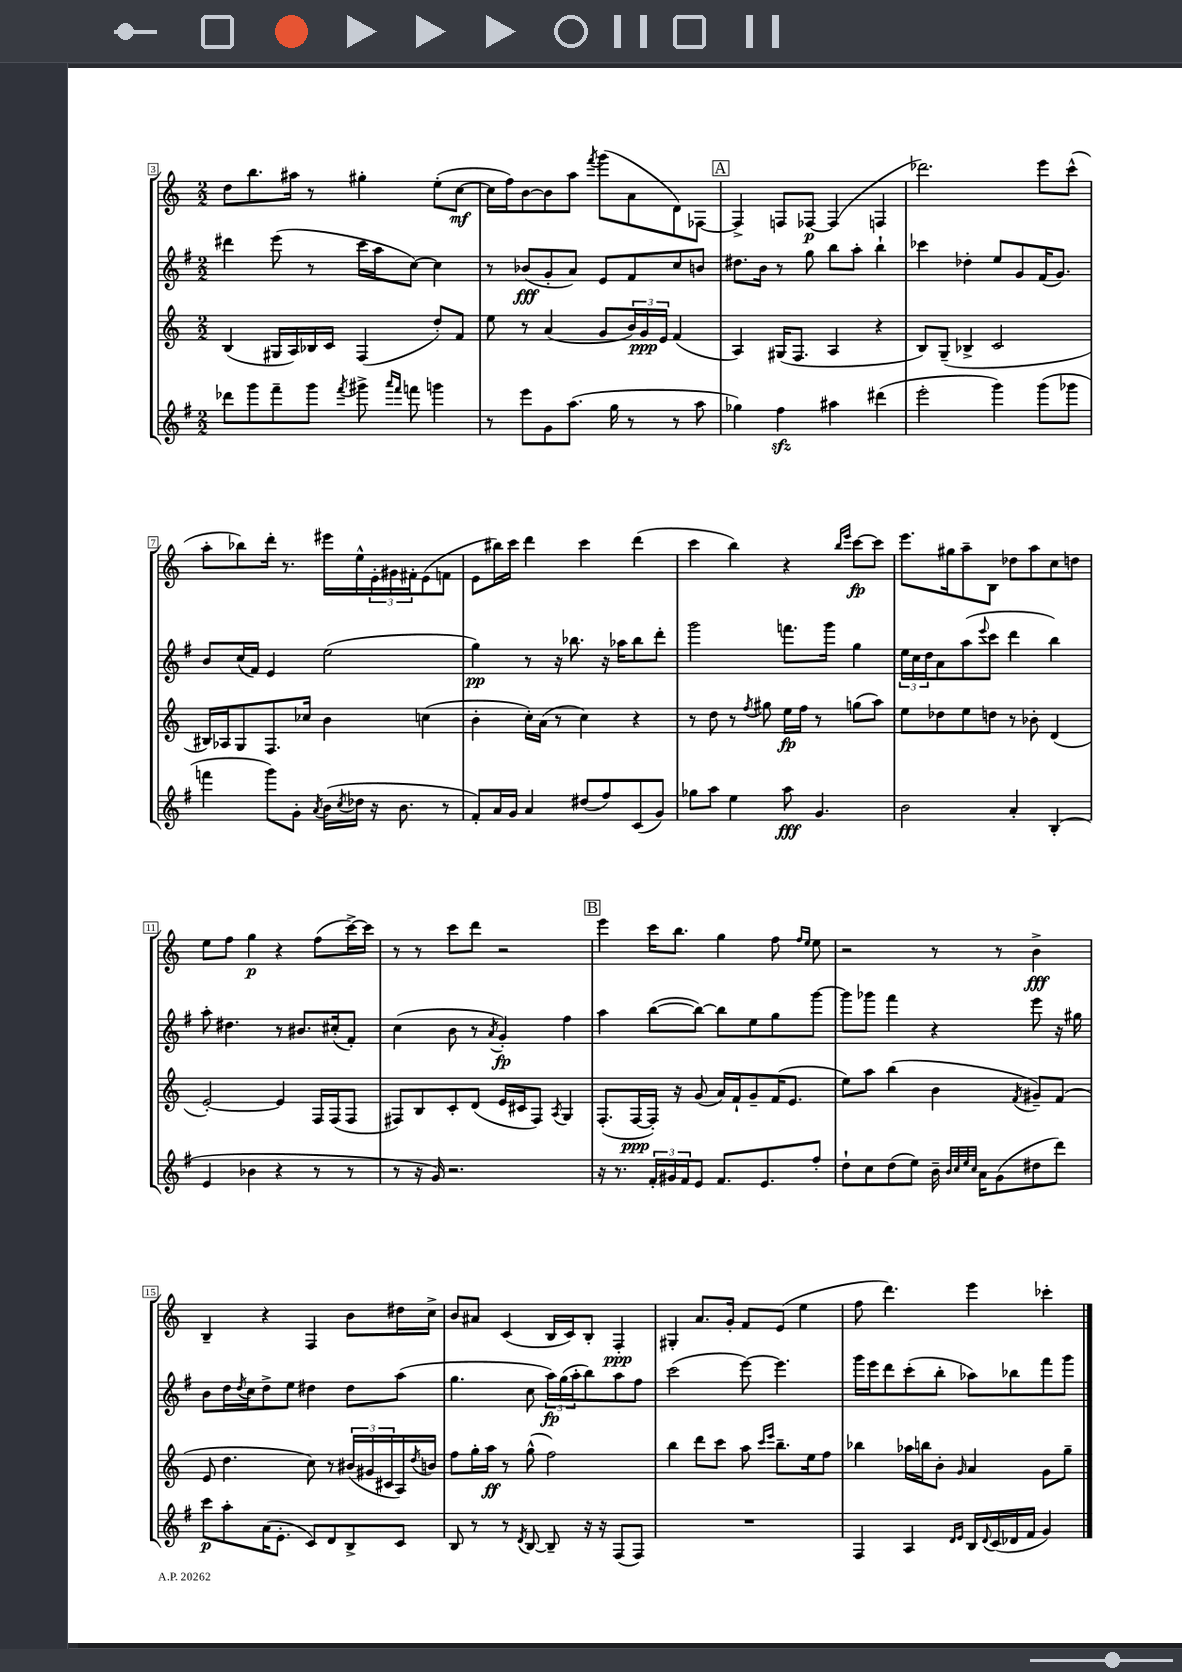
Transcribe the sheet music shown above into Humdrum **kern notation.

**kern	**kern	**kern	**kern
*staff4	*staff3	*staff2	*staff1
*clefG2	*clefG2	*clefG2	*clefG2
*k[f#]	*k[]	*k[f#]	*k[]
*M2/2	*M2/2	*M2/2	*M2/2
8ddd-	(4B	4ddd#	8dd
8ggg	.	.	8.bb
8fff#~	16G#	(8eee	.
.	16A)	.	16aa#
8ggg	16B-	8r	8r
.	16c	.	.
8qfff#	.	.	.
8ggg#^	(4F	16ccc	4gg#'
.	.	16aa	.
16qqaaa	.	.	.
16qqfff#	.	.	.
8fff	.	[8cc)	.
4ggg	8dd')	4cc]	(8ee'
.	8f	.	[8cc
=	=	=	=
8r	8ee	8r	16cc]
.	.	.	16ff)
8eee	8r	(8b-	[8b
8g	(4a	8g'	8b]
(8.aa	.	8a)	8aa
.	.	.	8qfff
.	8g	8e	(8ggg
16gg	.	.	.
8r	24b)	8f#	8a
.	24g	.	.
.	24e	.	.
8r	(4f	8cc	8d)
8aa	.	8b	[8F-
=	=	=	=
4gg-)	4A)	8.dd#	4F-^]
.	.	16b	.
4ff#	(16G#	8r	8F
.	8.F	.	.
.	.	8gg	[8F-
4aa#	4A	8bb	(4F-]
.	.	8aa'	.
(4ddd#	4r	4bb`	4F
=	=	=	=
2eee'	8B)	4ccc-	2.ddd-)
.	(8G~	.	.
.	4B-^	4dd-'	.
4ggg)	2c	8ee	.
.	.	8g	.
(8ggg	.	(16f#	8eee
.	.	8.g)	.
8ggg-	.	.	(8ccc^^
=	=	=	=
4fff	16B#)	8b	8aa'
.	16A-	.	.
.	8G	(16cc	8bb-)
.	.	16f#)	.
8ggg)	8.F	4e	16ddd'
.	.	.	8.r
8g'	.	.	.
.	16cc-	.	.
8qa	.	.	.
(16b	4b	(2ee	16eee#
8qcc	.	.	.
16dd-	.	.	16ee^^
16r	.	.	24e'
.	.	.	24g#
8.b	.	.	.
.	.	.	24f#'
.	(4cc	.	(8e
8r	.	.	8f
=	=	=	=
8f#')	4b'	4gg)	8e
16a	.	.	16bb#)
16g	.	.	16ccc
4a	16cc')	8r	4ddd
.	(16a	.	.
.	8r	16r	.
.	.	8.bb-	.
(8dd#	4cc)	.	4ccc
8ff#)	.	16r	.
.	.	16aa-	.
(8c	4r	8bb-	(4ddd
8g)	.	8ddd'	.
=	=	=	=
8gg-	8r	2ggg	4ccc
8aa	8dd	.	.
4ee	8r	.	4bb)
.	8qff	.	.
.	8gg#	.	.
8aa	16ee	8.fff	4r
.	16ff	.	.
4.g	8r	.	.
.	.	16ggg	.
.	.	.	16qqbb
.	.	.	16qqeee
.	(8gg	4gg	[8ccc
.	8aa)	.	8ccc]
=	=	=	=
2b	8ee	24ee	8.eee
.	.	24cc	.
.	.	24dd	.
.	8dd-	8a	.
.	.	.	16gg#
.	8ee	(8aa	8aa~
.	.	8qqeee	.
.	8dd	8ccc	8B
4a'	8r	4ddd	8dd-
.	8b-'	.	8aa
(4B'	(4d	4bb)	8cc
.	.	.	8dd
=	=	=	=
4e	[2e')	8aa'	8ee
.	.	4.dd#	8ff
4b-	.	.	4gg
4r	4e]	8r	4r
.	.	8.b#	.
8r	16F	.	(8ff
.	(16F	(16cc#'	.
8r	8F	8f#')	[16ccc^)
.	.	.	16ccc]
=	=	=	=
8r	8F#)	(4cc	8r
16r	8B	.	8r
16g)	.	.	.
2.r	8c'	8b	8ccc
.	(8d	8r	8ddd
.	.	8qa	.
.	16e	4g')	2r
.	16c#	.	.
.	8F#)	.	.
.	8qA	.	.
.	4G	4ff#	.
=	=	=	=
16r	(8.F'	4aa	4eee
8.r	.	.	.
.	[16F	.	.
24f#'	16F'])	([8bb	16ccc
24g#	.	.	.
.	16r	.	8.bb
24f#	.	.	.
8e	(8g	8bb_)	.
8.f#	16a)	8bb]	4gg
.	16f`	.	.
.	8g~	8ee	.
8.e	.	.	.
.	(16f	8gg	8ff
.	8.e	.	.
.	.	.	16qqff
.	.	.	16qqee
8ff#'	.	[8ggg	8ee
=	=	=	=
8dd`	8ee)	8ggg]	2r
8cc	8aa	8ggg-	.
(8dd	(4bb	4fff#	.
8ee)	.	.	.
16b~	4b	4r	8r
32qqb	.	.	.
32qqcc	.	.	.
32qqee	.	.	.
32qqcc	.	.	.
16a	.	.	.
(8g	.	.	8r
.	8qf	.	.
8dd#	8g#~)	8eee	4b^
8ddd)	(8f	16r	.
.	.	16gg#	.
=	=	=	=
8ccc	8e	8b	4B~
8aa'	4.dd	16dd	.
.	.	8qdd	.
.	.	16cc	.
(16a	.	8dd^	4r
8.e'	.	.	.
.	.	8ee	.
8c)	8cc)	4dd#	4F
8d	8r	.	.
8B^	(24b#	8dd#	8b
.	24g#	.	.
.	24c#	.	.
8c	16A)	(8aa	16dd#
.	8qdd	.	.
.	16b	.	16cc^
=	=	=	=
8B	8ff	4.gg	8b
8r	16gg'	.	8a#
.	16aa	.	.
8r	8r	.	(4c
8qd	.	.	.
[8B	(8gg^^	8cc	.
8B~]	2ff)	24aa)	16B
.	.	(24gg	.
.	.	.	16c)
.	.	24aa'	.
16r	.	8bb)	8B'
16r	.	.	.
(8F#	.	8aa	4F'
8F#)	.	8ff#	.
=	=	=	=
1r	4bb	(2ccc	4G#'
.	8ddd	.	8.a
.	8ccc	.	.
.	.	.	16g'
.	8aa	[8eee)	8f
.	16qqccc	.	.
.	16qqeee	.	.
.	8.bb~	4.eee]	(8e
.	.	.	4ee
.	16ee	.	.
.	8ff	.	.
=	=	=	=
4F#	4bb-	16ggg	8ff
.	.	16eee	.
.	.	8ddd	4.ddd)
4A	16aa-	(8ccc'	.
.	16bb	.	.
.	8b'	8bb'	.
16qqd	.	.	.
16qqe	16qqg	.	.
16B	4a	8aa-)	4eee
8qqd	.	.	.
(16c	.	.	.
16d-	.	8bb-	.
16f#	.	.	.
4g)	8g	8fff#	4ccc-'
.	8gg~	8ggg	.
==	==	==	==
*-	*-	*-	*-
